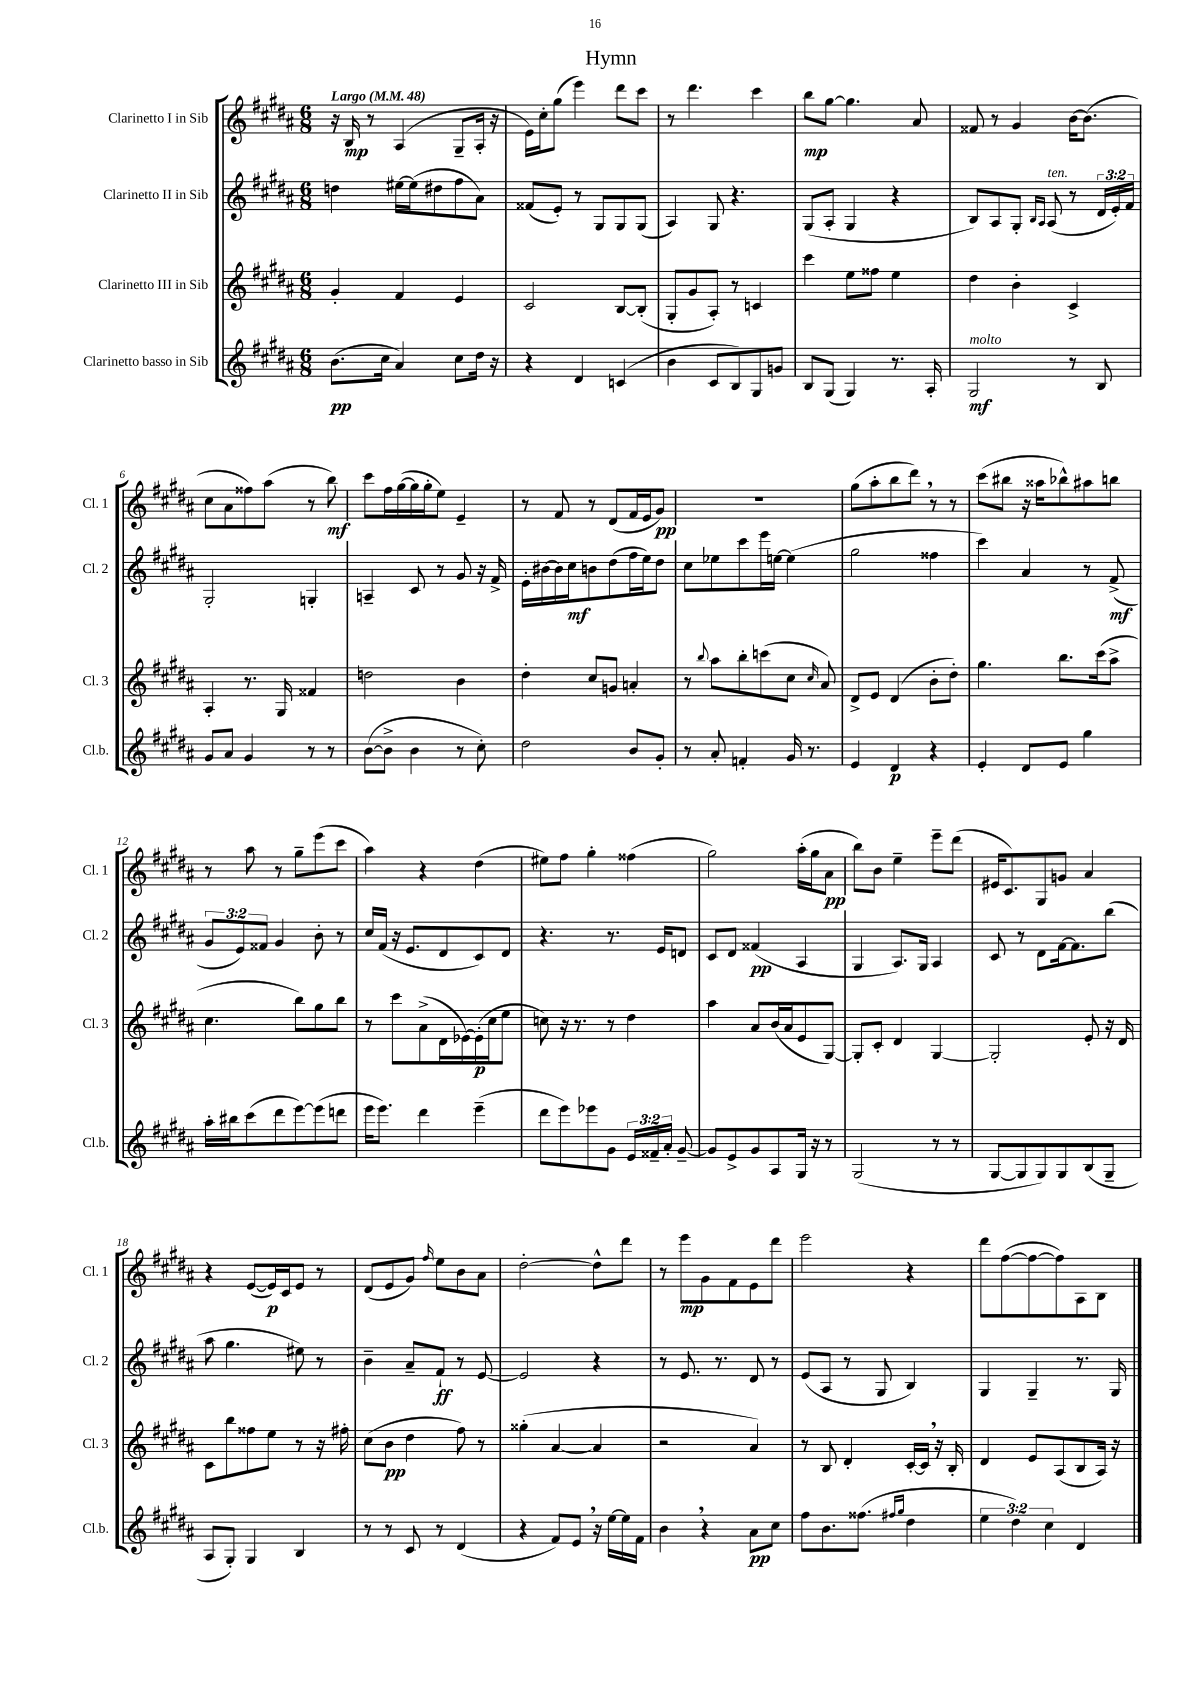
\header { title = "Hymn" }
<<
\new StaffGroup <<
\new Staff = "s0" \with { instrumentName = "Clarinetto I in Sib" shortInstrumentName = "Cl. 1" } {
    \clef treble \key b \major \numericTimeSignature \time 6/8 \tempo "Largo" 4 = 48
    \autoBeamOff r16 b16\mp r8 ais4( gis8[-- ais16]-. r16 |
    e'16[) cis''16-. gis''8]( e'''4) dis'''8[ cis'''8] |
    r8 dis'''4. cis'''4 |
    b''8[\mp gis''8]~ gis''4. ais'8 |
    fisis'8 r8 gis'4 b'16[~ b'8.]( |
    cis''8[ ais'8 fisis''8) ais''8]( r8 b''8\mf) |
    cis'''8[ fis''16 gis''16~( gis''16 gis''16-. e''8]) e'4-- |
    r8 fis'8 r8 dis'8[( fis'16 e'16 gis'8]\pp) |
    R2. |
    gis''8[( ais''8-. b''8 dis'''8]) \breathe r8 r8 |
    cis'''8[( bis''8] r16 aisis''16[ bes''8-^) ais''8 b''8] |
    r8 ais''8 r8 gis''8[-- e'''8( cis'''8] |
    ais''4) r4 dis''4( |
    eis''8[) fis''8] gis''4-. fisis''4( |
    gis''2) ais''16[-.( gis''16 ais'8]\pp |
    b''8[) b'8] e''4-- e'''8[-- dis'''8]( |
    eis'16[ cis'8.) gis8 g'8] ais'4 |
    r4 e'8[~( e'16\p) cis'16 e'8] r8 |
    dis'8[( e'8 gis'8]) \grace { fis''16 } e''8[ b'8 ais'8] |
    dis''2~-. dis''8[-^ dis'''8] |
    r8 e'''8[\mp gis'8 fis'8 e'8 dis'''8] |
    e'''2 r4 |
    dis'''8[ fis''8~( fis''8~ fis''8) ais8 b8] \bar "|." |
}
\new Staff = "s1" \with { instrumentName = "Clarinetto II in Sib" shortInstrumentName = "Cl. 2" } {
    \clef treble \key b \major \numericTimeSignature \time 6/8 \override Staff.TupletNumber.text = #tuplet-number::calc-fraction-text
    \autoBeamOff d''4 eis''16[~ eis''16( dis''8 fis''8 ais'8]) |
    fisis'8[( e'8]-.) r8 gis8[ gis8 gis8]( |
    ais4) gis8 r4. |
    gis8[( ais8]-. gis4 r4 |
    b8[) ais8 gis8]-. \grace { b16[ ais16] } ais8^\markup { \italic "ten." }( r8 \tuplet 3/2 { dis'16[ e'16-.) fis'16] } |
    gis2-. g4-. |
    a4-- cis'8 r8 gis'8 r16 fis'16-> |
    e'16[-. bis'16~ bis'16 cis''16\mf b'8 dis''8( fis''16 e''16) dis''8] |
    cis''8[ ees''8 cis'''8 e'''16 e''16]~ e''4( |
    gis''2 fisis''4 |
    cis'''4) ais'4 r8 fis'8->\mf( |
    \tuplet 3/2 { gis'8[ e'8) fisis'8] } gis'4 b'8-. r8 |
    cis''16[ fis'16]( r16 e'8.[ dis'8 cis'8) dis'8] |
    r4. r8. e'16[ d'8] |
    cis'8[ dis'8] fisis'4\pp( ais4 |
    gis4 ais8.[) gis16] ais4 |
    cis'8 r8 dis'8[ fis'16~ fis'8. b''8]( |
    ais''8 gis''4. eis''8) r8 |
    b'4-- ais'8[-- fis'8]-!\ff r8 e'8~ |
    e'2 r4 |
    r8 e'8. r8. dis'8 r8 |
    e'8[( ais8] r8 gis8 b4) |
    gis4 gis4-- r8. gis16 \bar "|." |
}
\new Staff = "s2" \with { instrumentName = "Clarinetto III in Sib" shortInstrumentName = "Cl. 3" } {
    \clef treble \key b \major \numericTimeSignature \time 6/8
    \autoBeamOff gis'4-. fis'4 e'4 |
    cis'2 b8[~ b8]-.( |
    gis8[-. gis'8 ais8]-.) r8 c'4 |
    cis'''4 e''8[ fisis''8] e''4 |
    dis''4 b'4-. cis'4-> |
    ais4-. r8. gis16 fisis'4 |
    d''2 b'4 |
    dis''4-. cis''8[ g'8] a'4-. |
    r8 \appoggiatura { b''8 } ais''8[ b''8-. c'''8( cis''8] \grace { cis''16 } ais'8) |
    dis'8[-> e'8] dis'4( b'8[-. dis''8]-.) |
    gis''4. b''8.[ cis'''16( ais''8]-> |
    cis''4. b''8[) gis''8 b''8] |
    r8 cis'''8[ ais'8->( dis'16 ees'16~) ees'16-.\p( cis''16 e''8] |
    c''8) r16 r8. r8 dis''4 |
    ais''4 ais'8[ b'16( ais'16 e'8 gis8]~) |
    gis8[-. cis'8]-. dis'4 gis4~ |
    gis2-. e'8-. r16 dis'16 |
    cis'8[ b''8 fisis''8 e''8] r8 r16 fis''16-. |
    cis''8[( b'8]\pp dis''4 fis''8) r8 |
    gisis''4-.( ais'4~ ais'4 |
    r2 ais'4) |
    r8 b8 dis'4-. cis'16[~-. cis'16] \breathe r16 b16-. |
    dis'4 e'8[ ais8( b8 ais16]) r16 \bar "|." |
}
\new Staff = "s3" \with { instrumentName = "Clarinetto basso in Sib" shortInstrumentName = "Cl.b." } {
    \clef treble \key b \major \numericTimeSignature \time 6/8 \override Staff.TupletNumber.text = #tuplet-number::calc-fraction-text
    \autoBeamOff b'8.[\pp( cis''16] ais'4) cis''8[ dis''16] r16 |
    r4 dis'4 c'4( |
    b'4 cis'8[ b8) gis8 g'8] |
    b8[ gis8]( gis4) r8. ais16-. |
    gis2\mf^\markup { \italic "molto" } r8 b8 |
    gis'8[ ais'8] gis'4 r8 r8 |
    b'8[~( b'8]-> b'4 r8 cis''8-.) |
    dis''2 b'8[ gis'8]-. |
    r8 ais'8-. f'4-. gis'16 r8. |
    e'4 dis'4\p r4 |
    e'4-. dis'8[ e'8] gis''4 |
    ais''16[-. bis''16 cis'''8( dis'''8 e'''8~) e'''8( d'''8] |
    e'''16[ e'''8.]) dis'''4 e'''4--( |
    dis'''8[ e'''8) ees'''8 gis'8] \tuplet 3/2 { e'16[ fisis'16-- ais'16]-. } gis'8~-- |
    gis'8[ e'8-> gis'8 ais8 gis16] r16 r8 |
    gis2( r8 r8 |
    gis8[~ gis8 gis8) gis8 b8( gis8]-- |
    ais8[ gis8]-.) gis4 b4 |
    r8 r8 cis'8 r8 dis'4( |
    r4 fis'8[) e'8] \breathe r16 e''16[~ e''16 fis'16] |
    b'4 \breathe r4 ais'8[\pp cis''8] |
    fis''8[ b'8. fisis''8.]( \grace { fis''16[ gis''16] } dis''4 |
    \tuplet 3/2 { e''4 dis''4) cis''4 } dis'4 \bar "|." |
}
>>
>>
